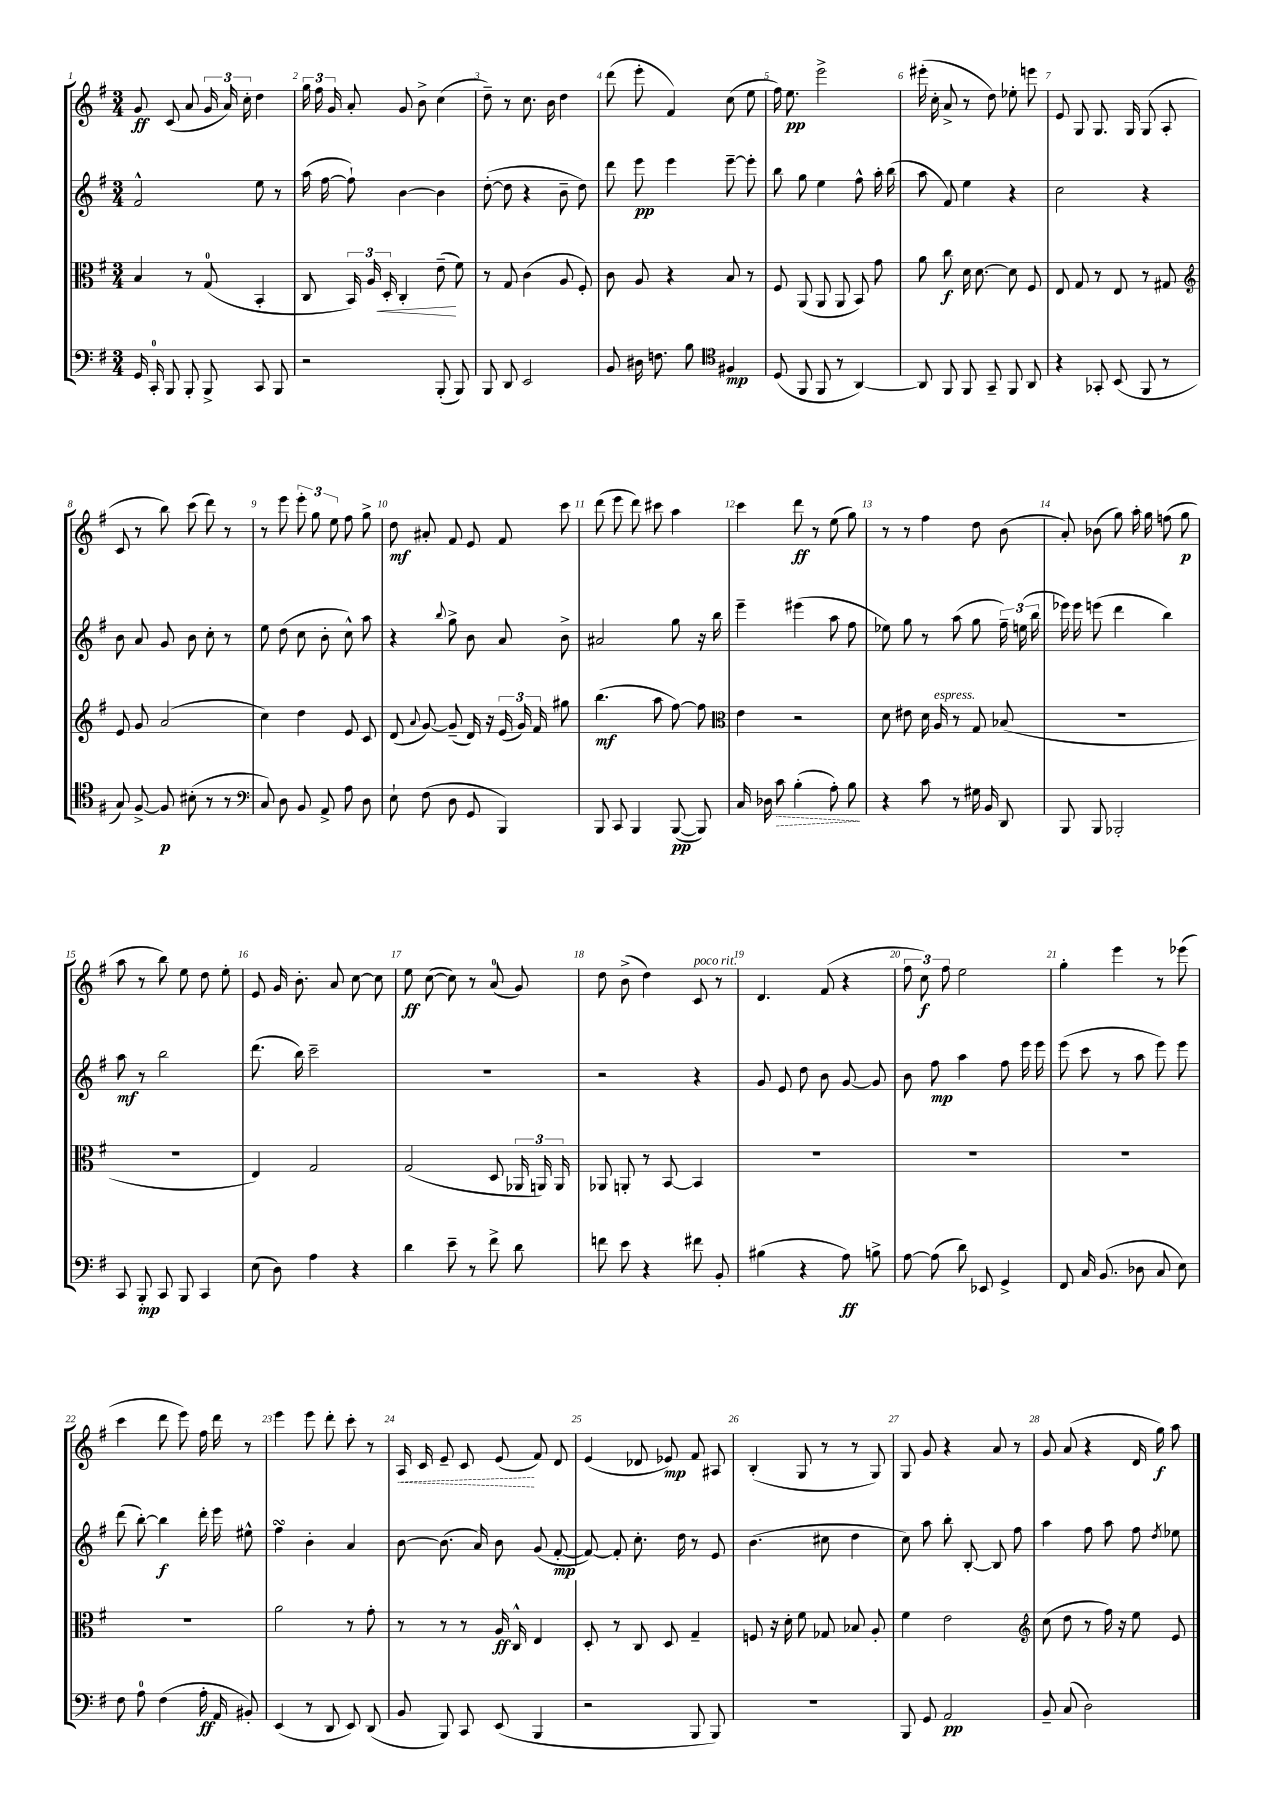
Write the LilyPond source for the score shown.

<<
\new StaffGroup <<
\new Staff = "s0" {
    \clef treble \key g \major \numericTimeSignature \time 3/4
    \autoBeamOff g'8\ff c'8( a'8 \tuplet 3/2 { g'16 a'16) c''16-. } d''4 |
    \tuplet 3/2 { g''16 fis''16 g'16 } a'8-. g'8 b'8-> c''4( |
    d''8--) r8 c''8. b'16 d''4 |
    d'''8( e'''8-. fis'4) c''8( e''8 |
    fis''16) e''8.\pp e'''2-> |
    eis'''16-.( c''16-. a'8-> r8 d''8) ees''8-. e'''8 |
    e'8 g8 g8. g16 g8( a8-. |
    c'8 r8 b''8) c'''8( d'''8) r8 |
    r8 e'''8 \tuplet 3/2 { e'''8-. g''8 e''8 } fis''8 g''8-> |
    d''8\mf ais'8-. fis'8 e'8 fis'8 c'''8 |
    d'''8( e'''8 d'''8) cis'''8 a''4 |
    c'''4 d'''8\ff r8 e''8( g''8) |
    r8 r8 fis''4 d''8 b'8( |
    a'8-.) bes'8( g''8) a''16-. g''16 f''8( g''8\p |
    a''8 r8 b''8) e''8 d''8 e''8-. |
    e'8 g'16 b'8.-. a'8 c''8~ c''8 |
    e''8\ff c''8~( c''8) r8 a'8-0( g'8) |
    d''8 b'8->( d''4) c'8^\markup { \italic "poco rit." } r8 |
    d'4. fis'8( r4 |
    \tuplet 3/2 { fis''8 c''8\f) fis''8 } e''2 |
    g''4-. e'''4 r8 ees'''8( |
    c'''4 d'''8 e'''8) fis''16 d'''16 r8 |
    e'''4 e'''8 d'''8-. c'''8-. r8 |
    \once \override Hairpin.style = #'dashed-line a16\< c'16 e'8-- c'8 e'8\!( fis'8) d'8 |
    e'4( des'8 ees'8\mp) fis'8 ais8 |
    b4-.( g8 r8 r8 g8) |
    g8 g'8 r4 a'8 r8 |
    g'8 a'8( r4 d'16 g''16\f) a''8 \bar "|." |
}
\new Staff = "s1" {
    \clef treble \key g \major \numericTimeSignature \time 3/4
    \autoBeamOff fis'2-^ e''8 r8 |
    a''16( fis''16~ fis''8-!) b'4~ b'4 |
    d''8~-.( d''8 r4 b'8-- d''8) |
    d'''8 e'''8\pp e'''4 e'''8~-- e'''8-. |
    b''8 g''8 e''4 fis''8-^ a''16-. b''16( |
    a''8 fis'8) e''4 r4 |
    c''2 r4 |
    b'8 a'8 g'8 b'8 c''8-. r8 |
    e''8 d''8( c''8 b'8-. c''8-^) a''8 |
    r4 \appoggiatura { b''8 } g''8-> b'8 a'8 b'8-> |
    ais'2 g''8 r16 b''16 |
    e'''4-- eis'''4( a''8 fis''8 |
    ees''8) g''8 r8 a''8( g''8 \tuplet 3/2 { fis''16--) e''16( b''16 } |
    ees'''16) ees'''16 e'''8( d'''4 b''4) |
    a''8\mf r8 b''2 |
    d'''8.( b''16) c'''2-- |
    R2. |
    r2 r4 |
    g'8 e'8 d''8 b'8 g'8~ g'8 |
    b'8 fis''8\mp a''4 fis''8 e'''16 e'''16 |
    e'''8( c'''8 r8 a''8 e'''8) e'''8 |
    d'''8( b''8~-.) b''4\f d'''16-. e'''16 eis''8-^ |
    fis''4\turn b'4-. a'4 |
    b'8~ b'8.( a'16) b'8 g'8( fis'8~-.\mp |
    fis'8~) fis'8-. c''8.-. d''16 r8 e'8 |
    b'4.( cis''8 d''4 |
    c''8) a''8 b''8-. b8~-. b8 fis''8 |
    a''4 fis''8 a''8 fis''8 \acciaccatura { d''8 } ees''8 \bar "|." |
}
\new Staff = "s2" {
    \clef alto \key g \major \numericTimeSignature \time 3/4
    \autoBeamOff b4 r8 g8-0( b,4-. |
    c8 \tuplet 3/2 { b,16) a16 d16-.\< } c4-. e'8--\!( fis'8) |
    r8 g8 c'4( a8 fis8-.) |
    c'8 a8 r4 b8 r8 |
    fis8 a,8( a,8 a,8 b,8) g'8 |
    a'8 c''8\f d'16 d'8.~ d'8 fis8 |
    e8 g8 r8 e8 r8 gis8 |
    \clef treble e'8 g'8 a'2( |
    c''4) d''4 e'8 c'8 |
    d'8( \appoggiatura { a'8 } g'8~) g'8--( d'16) r16 \tuplet 3/2 { e'16( g'16) fis'16 } gis''8 |
    b''4.\mf( a''8 fis''8~) fis''8 |
    \clef alto e'4 r2 |
    d'8 eis'8 d'16 a16^\markup { \italic "espress." } r8 g8 bes8( |
    R2. |
    R2. |
    e4) g2 |
    g2( d8 \tuplet 3/2 { aes,16 a,16) a,16 } |
    aes,8 a,8-. r8 b,8~ b,4 |
    R2. |
    R2. |
    R2. |
    R2. |
    a'2 r8 g'8-. |
    r8 r8 r8 a16\ff c16-^ e4 |
    d8-. r8 c8 d8 g4-- |
    f8 r16 d'16-. fis'8 ges8 bes8 a8-. |
    fis'4 e'2 |
    \clef treble c''8( d''8 r8 fis''16) r16 e''8 e'8 \bar "|." |
}
\new Staff = "s3" {
    \clef bass \key g \major \numericTimeSignature \time 3/4
    \autoBeamOff g,16 c,16-0-. b,,8 b,,8-. b,,8-> c,8 b,,8 |
    r2 b,,8-.( b,,8) |
    b,,8 d,8 e,2 |
    b,8 dis16 f8. b8 \clef tenor fis4\mp |
    d8( fis,8 fis,8 r8 a,4~) |
    a,8 fis,8 fis,8 g,8-- fis,8 a,8 |
    r4 ges,8-. b,8( fis,8 r8 |
    g8) fis8~-> fis8\p bis8-.( r8 r8 |
    \clef bass c8) d8 b,8 a,8-> a8 d8 |
    e8-! fis8( d8 g,8 b,,4) |
    b,,8 c,8 b,,4 b,,8~\pp( b,,8) |
    c16 des16 \once \override Hairpin.style = #'dashed-line c'8\> b4-.( a8-.) b8\! |
    r4 c'8 r8 gis16 b,16 d,8 |
    b,,8 b,,8 bes,,2-. |
    c,8 b,,8-.\mp c,8 b,,8 c,4 |
    e8( d8) a4 r4 |
    d'4 e'8-- r8 fis'8-> d'8 |
    f'8 e'8 r4 fis'8 b,8-. |
    bis4( r4 a8\ff) b8-> |
    a8~ a8( d'8) ees,8 g,4-> |
    fis,8 c16 b,8.( des8 c8 e8) |
    fis8 a8-0 fis4( a16-.\ff a,16 bis,8-.) |
    e,4( r8 d,8 e,8) d,8( |
    b,8 b,,8) c,8 e,8( b,,4 |
    r2 b,,8 b,,8) |
    R2. |
    b,,8 g,8 a,2\pp |
    b,8-- c8( d2) \bar "|." |
}
>>
>>
\layout { \context { \Score \override BarNumber.break-visibility = ##(#f #t #t) barNumberVisibility = #all-bar-numbers-visible } }
